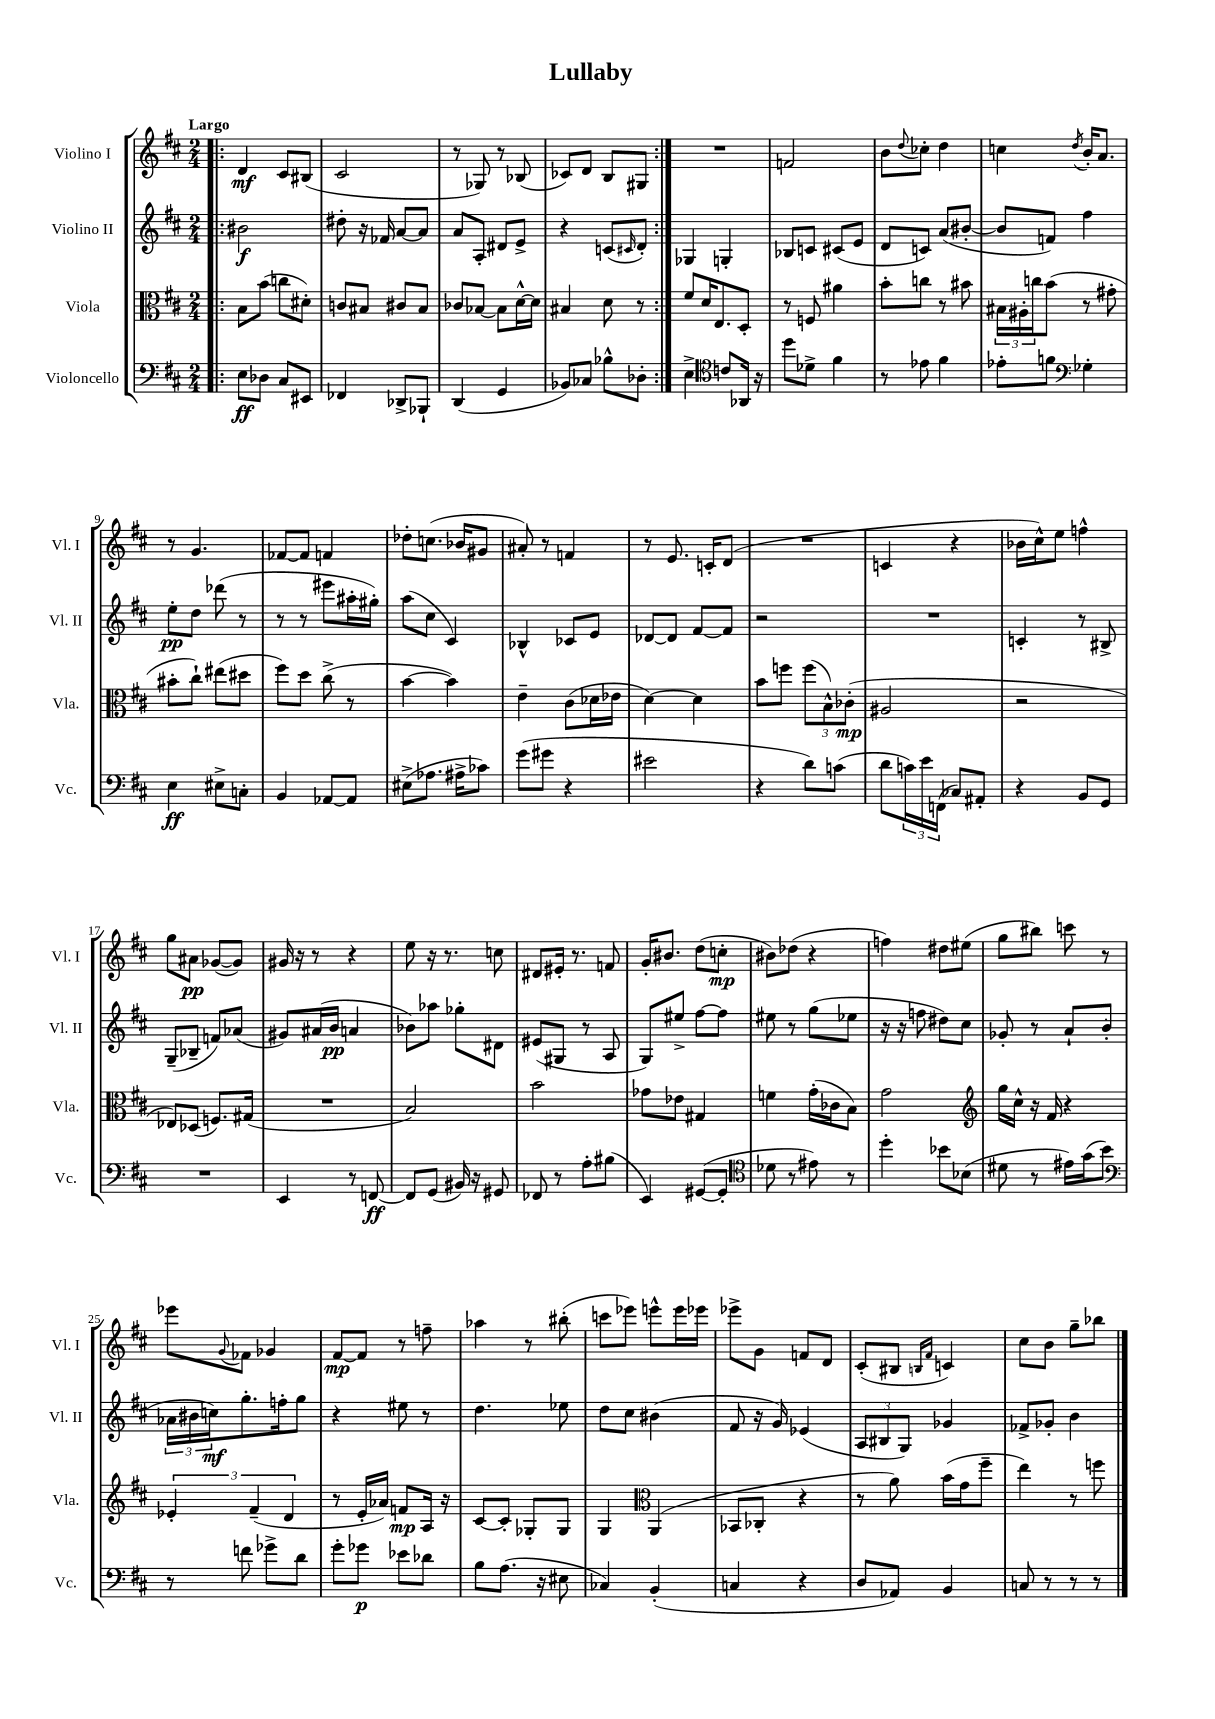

**kern	**dynam	**kern	**dynam	**kern	**dynam	**kern	**dynam
*part4	*part4	*part3	*part3	*part2	*part2	*part1	*part1
*staff4	*staff4	*staff3	*staff3	*staff2	*staff2	*staff1	*staff1
*I"Violoncello	*	*I"Viola	*	*I"Violino II	*	*I"Violino I	*
*I'Vc.	*	*I'Vla.	*	*I'Vl. II	*	*I'Vl. I	*
*clefF4	*	*clefC3	*	*clefG2	*	*clefG2	*
*k[f#c#]	*	*k[f#c#]	*	*k[f#c#]	*	*k[f#c#]	*
*M2/4	*	*M2/4	*	*M2/4	*	*M2/4	*
=1!|:	=1!|:	=1!|:	=1!|:	=1!|:	=1!|:	=1!|:	=1!|:
!	!	!	!	!	!	!LO:TX:a:B:t=Largo	!
8E\L	ff	8B\L	.	2b#X\	f	4d/	mf
8D-X\J	.	(8b\J	.	.	.	.	.
8C#/L	.	8ccn\L	.	.	.	8c#/L	.
8EE#X/J	.	8d#X'\J)	.	.	.	(8B#X/J	.
=2	=2	=2	=2	=2	=2	=2	=2
4FF-X/	.	8cn/L	.	8dd#X'\	.	2c#/	.
.	.	8B#X/J	.	16r	.	.	.
.	.	.	.	16f-X/	.	.	.
8DD-X^/L	.	8c#X/L	.	[8a/L	.	.	.
8BBB-X`/J	.	8B#/J	.	8a/J]	.	.	.
=3	=3	=3	=3	=3	=3	=3	=3
(4DD/	.	8c-X/L	.	8a/L	.	8r	.
.	.	[8B-X/J	.	8A'/J	.	8G-X/)	.
4GG/	.	8B-\L]	.	8d#X/L	.	8r	.
.	.	[16d^^\L	.	8e^/J	.	(8B-X/	.
.	.	16d\JJ]	.	.	.	.	.
=4	=4	=4	=4	=4	=4	=4	=4
8BB-X/L)	.	4B#X/	.	4r	.	8c-X/L)	.
8C-X/J	.	.	.	.	.	8d/J	.
8B-X^^\L	.	8d\	.	(8cn/L	.	8B/L	.
.	.	.	.	16qqc#X/	.	.	.
8D-X'\J	.	8r	.	8d'/J)	.	8G#X/J	.
=5:|!	=5:|!	=5:|!	=5:|!	=5:|!	=5:|!	=5:|!	=5:|!
4E^\	.	8f#/L	.	4G-X/	.	2r	.
.	.	16d/K	.	.	.	.	.
.	.	8.E/	.	.	.	.	.
*clefC4	*	*	*	*	*	*	*
8cn/L	.	.	.	4Gn'/	.	.	.
16AA-X/Jk	.	8D'/J	.	.	.	.	.
16r	.	.	.	.	.	.	.
=6	=6	=6	=6	=6	=6	=6	=6
8dd\L	.	8r	.	8B-X/L	.	2fn/	.
8d-X^\J	.	8Fn/	.	8cn/J	.	.	.
4f#\	.	4a#X\	.	(8c#X/L	.	.	.
.	.	.	.	8e/J	.	.	.
=7	=7	=7	=7	=7	=7	=7	=7
8r	.	8b'\L	.	8d/L	.	8b\L	.
.	.	.	.	.	.	8qqdd/	.
8e-X\	.	8ccn\J	.	8cn/J)	.	8cc-X'\J	.
4f#\	.	8r	.	(8a/L	.	4dd\	.
.	.	8b#X\	.	[8b#X'/J	.	.	.
=8	=8	=8	=8	=8	=8	=8	=8
8e-X'\L	.	24B#X\LL	.	8b#/L]	.	4ccn\	.
.	.	24A#X'\	.	.	.	.	.
.	.	24ccn\J	.	.	.	.	.
8fn\J	.	(8b\J	.	8fn/J)	.	.	.
*clefF4	*	*	*	*	*	*	*
.	.	.	.	.	.	8qdd/	.
4G-X'\	.	8r	.	4ff#\	.	16b'/KL	.
.	.	.	.	.	.	8.a/J	.
.	.	8g#X'\	.	.	.	.	.
!!LO:LB:g=z
=9	=9	=9	=9	=9	=9	=9	=9
4E\	ff	8b#X'\L	.	8ee'\L	pp	8r	.
.	.	8cc#`\J)	.	8dd\J	.	4.g/	.
8E#X^\L	.	(8ee#X\L	.	(8ddd-X\	.	.	.
8Cn'\J	.	8dd#X\J	.	8r	.	.	.
=10	=10	=10	=10	=10	=10	=10	=10
4BB/	.	8ff#\L)	.	8r	.	[8f-X/L	.
.	.	8dd\J	.	8r	.	8f-/J]	.
[8AA-X/L	.	(8cc#^\	.	8eee#X\L	.	4fn/	.
8AA-/J]	.	8r	.	16aa#X'\L	.	.	.
.	.	.	.	16gg#X'\JJ)	.	.	.
=11	=11	=11	=11	=11	=11	=11	=11
(8E#X^\L	.	[4b\	.	(8aa\L	.	8dd-X'\L	.
8.A-X\J	.	.	.	8cc#\J	.	(8.ccn\J	.
.	.	4b\])	.	4c#/)	.	.	.
16A#X^\KL	.	.	.	.	.	16b-X/KL	.
8c-X\J)	.	.	.	.	.	8g#X/J	.
=12	=12	=12	=12	=12	=12	=12	=12
(8g\L	.	4e~\	.	4B-X^^/	.	8a#X'/)	.
8g#X\J	.	.	.	.	.	8r	.
4r	.	(8c#\L	.	8c-X/L	.	4fn/	.
.	.	16d-X\L	.	8e/J	.	.	.
.	.	16e-X\JJ	.	.	.	.	.
=13	=13	=13	=13	=13	=13	=13	=13
2e#X\	.	[4d\)	.	[8d-X/L	.	8r	.
.	.	.	.	8d-/J]	.	8.e/	.
.	.	4d\]	.	[8f#/L	.	.	.
.	.	.	.	.	.	16cn'/KL	.
.	.	.	.	8f#/J]	.	(8d/J	.
=14	=14	=14	=14	=14	=14	=14	=14
4r	.	8b\L	.	2r	.	2r	.
.	.	8ffn\J	.	.	.	.	.
8d\L)	.	(12ff\L	.	.	.	.	.
.	.	12B^^\)	.	.	.	.	.
(8cn\J	.	.	.	.	.	.	.
.	.	(12c-X'\J	mp	.	.	.	.
=15	=15	=15	=15	=15	=15	=15	=15
8d\L	.	2A#X/	.	2r	.	4cn/	.
24cn\L)	.	.	.	.	.	.	.
24e\	.	.	.	.	.	.	.
(24FFn\JJ	.	.	.	.	.	.	.
8C-X/L)	.	.	.	.	.	4r	.
8AA#X'/J	.	.	.	.	.	.	.
=16	=16	=16	=16	=16	=16	=16	=16
4r	.	2r	.	4cn'/	.	16b-X\LL	.
.	.	.	.	.	.	16cc#^^\J)	.
.	.	.	.	.	.	8ee\J	.
8BB/L	.	.	.	8r	.	4ffn^^\	.
8GG/J	.	.	.	8B#X^/	.	.	.
!!LO:LB:g=z
=17	=17	=17	=17	=17	=17	=17	=17
2r	.	8E-X/L)	.	(8G~/L	.	8gg\L	.
.	.	(8D-X/J	.	8B-X~/J	.	8a#X\J	pp
.	.	8.Fn/L)	.	8fn/L)	.	([8g-X/L	.
.	.	.	.	(8a-X/J	.	8g-/J])	.
.	.	(16G#X/Jk	.	.	.	.	.
=18	=18	=18	=18	=18	=18	=18	=18
4EE/	.	2r	.	8g#X/L)	.	16g#X/	.
.	.	.	.	.	.	16r	.
.	.	.	.	(16a#X/L	.	8r	.
.	.	.	.	16b/JJ	pp	.	.
8r	.	.	.	4an/	.	4r	.
[8FFn/	ff	.	.	.	.	.	.
=19	=19	=19	=19	=19	=19	=19	=19
8FF/L]	.	2B/)	.	8b-X\L)	.	8ee\	.
(8GG/J	.	.	.	8aa-X\J	.	16r	.
.	.	.	.	.	.	8.r	.
16BB#X/)	.	.	.	8gg-X'\L	.	.	.
16r	.	.	.	.	.	.	.
8GG#X/	.	.	.	8d#X\J	.	8ccn\	.
=20	=20	=20	=20	=20	=20	=20	=20
8FF-X/	.	2b\	.	(8e#X/L	.	8d#X/L	.
8r	.	.	.	8G#X/J	.	16e#X'/Jk	.
.	.	.	.	.	.	8.r	.
8A'\L	.	.	.	8r	.	.	.
(8B#X\J	.	.	.	8A/	.	8fn/	.
=21	=21	=21	=21	=21	=21	=21	=21
4EE/)	.	8g-X\L	.	8G/L)	.	16g'/KL	.
.	.	.	.	.	.	8.b#X/J	.
.	.	8e-X\J	.	8ee#X^/J	.	.	.
([8GG#X/L	.	4G#X/	.	[8ff#\L	.	(8dd\L	.
8GG#'/J]	.	.	.	8ff#\J]	.	8ccn'\J	mp
=22	=22	=22	=22	=22	=22	=22	=22
*clefC4	*	*	*	*	*	*	*
8d-X\	.	4fn\	.	8ee#X\	.	8b#X\L)	.
8r	.	.	.	8r	.	(8dd-X\J	.
8e#X\)	.	(16g'\LL	.	(8gg\L	.	4r	.
.	.	16c-X\J	.	.	.	.	.
8r	.	8B\J)	.	8ee-X\J	.	.	.
=23	=23	=23	=23	=23	=23	=23	=23
4dd'\	.	2g\	.	16r	.	4ffn\)	.
.	.	.	.	16r	.	.	.
.	.	.	.	8ffn\	.	.	.
8b-X\L	.	.	.	8dd#X\L)	.	8dd#X\L	.
(8B-X\J	.	.	.	8cc#\J	.	(8ee#X\J	.
=24	=24	=24	=24	=24	=24	=24	=24
*	*	*clefG2	*	*	*	*	*
8d#X\	.	16gg\LL	.	8g-X'/	.	8gg\L	.
.	.	16cc#^^\JJ	.	.	.	.	.
8r	.	16r	.	8r	.	8bb#X\J)	.
.	.	16f#/	.	.	.	.	.
16e#X\LL)	.	4r	.	8a`/L	.	8cccn\	.
(16g\J	.	.	.	.	.	.	.
8b\J)	.	.	.	(8b'/J	.	8r	.
!!LO:LB:g=z
=25	=25	=25	=25	=25	=25	=25	=25
*clefF4	*	*	*	*	*	*	*
8r	.	6e-X'/	.	24a-X\LL	.	8eee-X\L	.
.	.	.	.	24b#X\	.	.	.
.	.	.	.	24ccn\J)	mf	.	.
.	.	.	.	.	.	8qqg/	.
8fn\	.	.	.	8.gg'\	.	8f-X\J	.
.	.	(6f#~/	.	.	.	.	.
8g-X^\L	.	.	.	.	.	4g-X/	.
.	.	.	.	16ffn'\k	.	.	.
.	.	6d/	.	.	.	.	.
8d\J	.	.	.	8gg\J	.	.	.
=26	=26	=26	=26	=26	=26	=26	=26
8g'\L	.	8r	.	4r	.	[8f#/L	mp
8g-X\J	p	16e'/LL	.	.	.	8f#/J]	.
.	.	16a-X/JJ)	.	.	.	.	.
8e-X\L	.	8fn/L	mp	8ee#X\	.	8r	.
8d-X\J	.	16A/Jk	.	8r	.	8ffn~\	.
.	.	16r	.	.	.	.	.
=27	=27	=27	=27	=27	=27	=27	=27
8B\L	.	[8c#/L	.	4.dd\	.	4aa-X\	.
(8.A\J	.	8c#'/J]	.	.	.	.	.
.	.	8G-X'/L	.	.	.	8r	.
16r	.	.	.	.	.	.	.
8E#X\	.	8G-/J	.	8ee-X\	.	(8bb#X'\	.
=28	=28	=28	=28	=28	=28	=28	=28
4C-X/)	.	4G/	.	8dd\L	.	8cccn\L	.
.	.	.	.	8cc#\J	.	8eee-X\J)	.
*	*	*clefC3	*	*	*	*	*
(4BB'/	.	(4AA/	.	(4b#X\	.	8eeen^^\L	.
.	.	.	.	.	.	16eee\L	.
.	.	.	.	.	.	16eee-X\JJ	.
=29	=29	=29	=29	=29	=29	=29	=29
4Cn/	.	8BB-X/L	.	8f#/	.	8eee-X^\L	.
.	.	8C-X'/J	.	16r	.	8g\J	.
.	.	.	.	16g/)	.	.	.
4r	.	4r	.	(4e-X/	.	8fn/L	.
.	.	.	.	.	.	8d/J	.
=30	=30	=30	=30	=30	=30	=30	=30
8D/L	.	8r	.	12A/L	.	(8c#'/L	.
.	.	.	.	12B#X/	.	.	.
8AA-X/J)	.	8a\)	.	.	.	8B#X/J	.
.	.	.	.	12G/J)	.	.	.
.	.	.	.	.	.	16qqBn/LL	.
.	.	.	.	.	.	16qqf#/JJ	.
4BB/	.	(16b\LL	.	4g-X/	.	4cn/)	.
.	.	16g\J	.	.	.	.	.
.	.	8ff#~\J	.	.	.	.	.
=31	=31	=31	=31	=31	=31	=31	=31
8Cn/	.	4ee\)	.	8f-X^/L	.	8cc#\L	.
8r	.	.	.	8g-X'/J	.	8b\J	.
8r	.	8r	.	4b\	.	8gg~\L	.
8r	.	8ffn\	.	.	.	8bb-X\J	.
==	==	==	==	==	==	==	==
*-	*-	*-	*-	*-	*-	*-	*-
